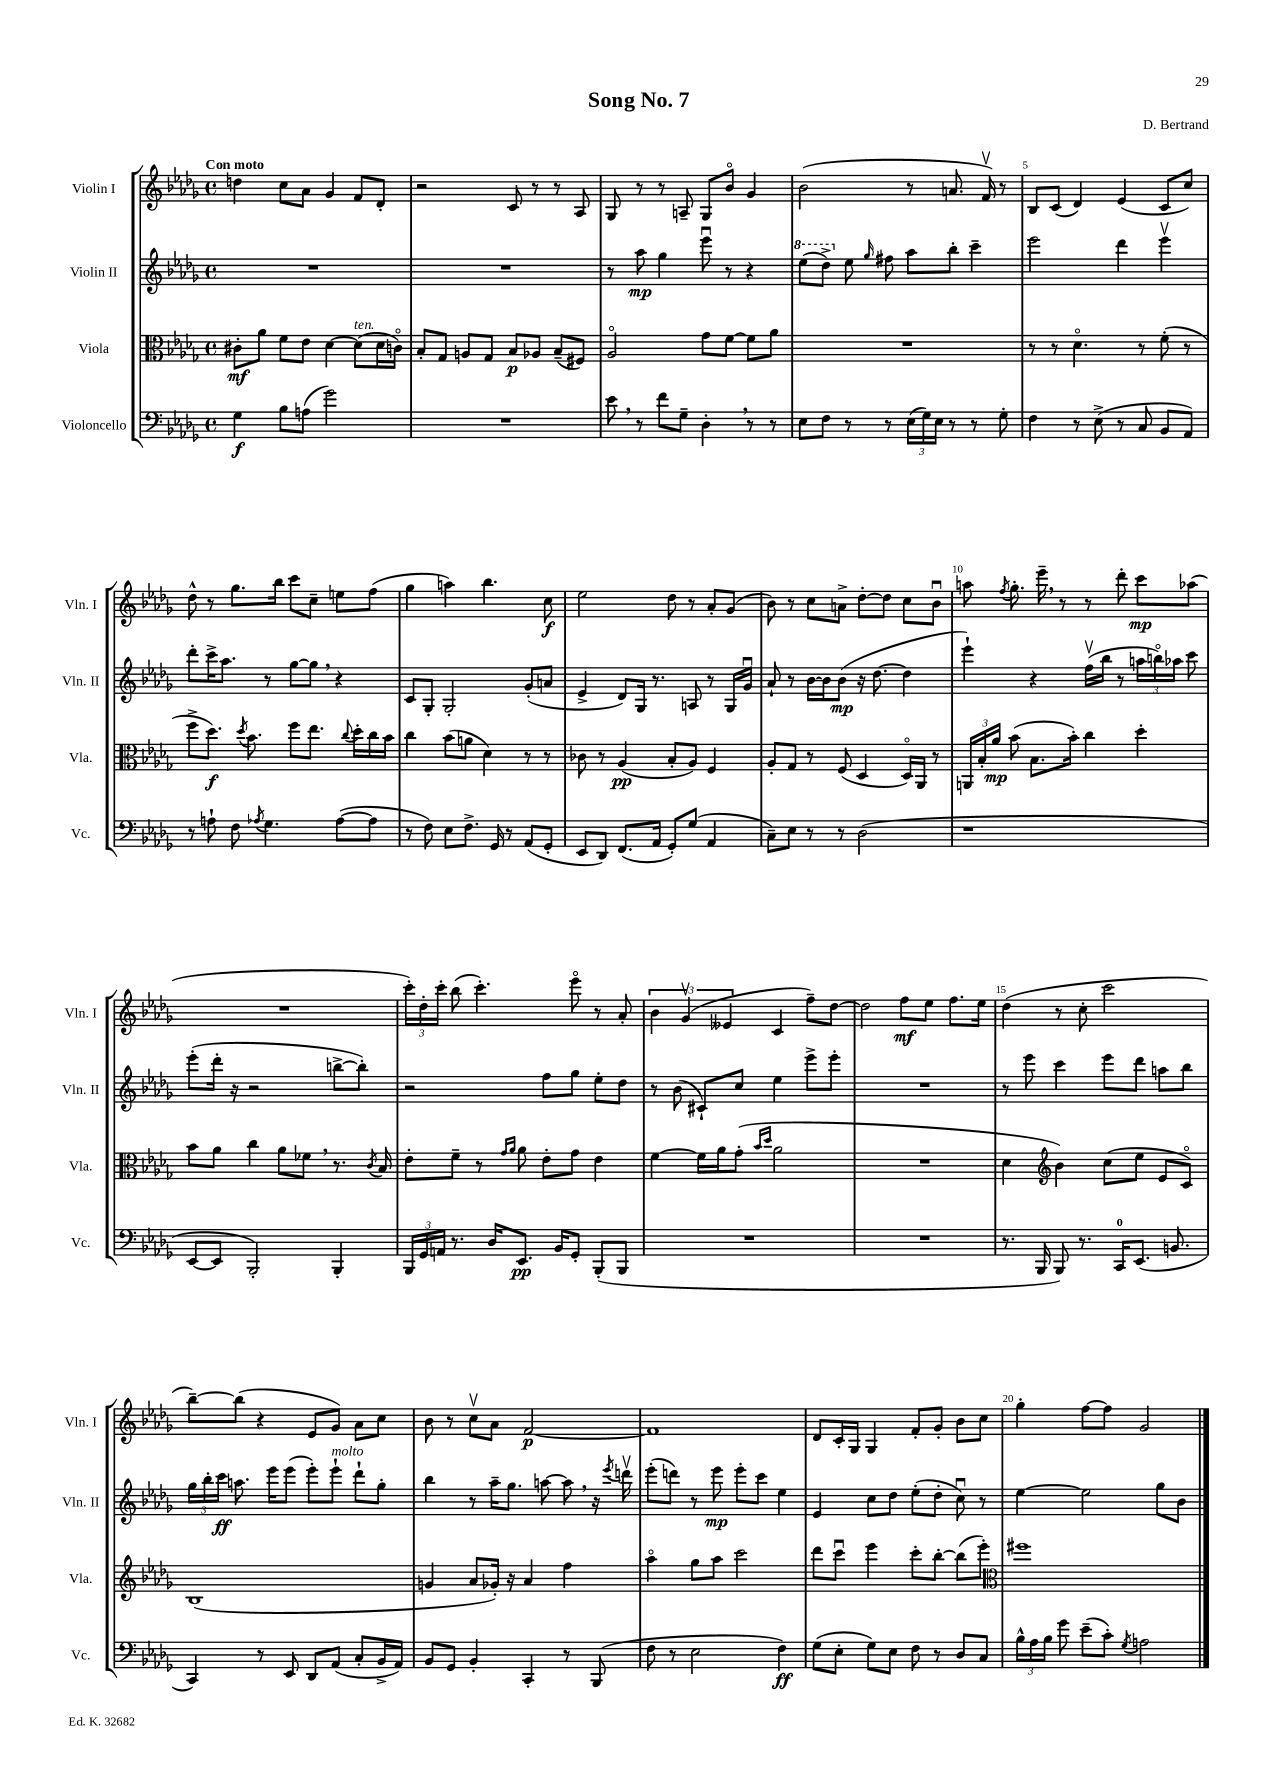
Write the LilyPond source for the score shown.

\header { title = "Song No. 7" composer = "D. Bertrand" }
<<
\new StaffGroup <<
\new Staff = "s0" \with { instrumentName = "Violin I" shortInstrumentName = "Vln. I" } {
    \clef treble \key des \major \defaultTimeSignature \time 4/4 \tempo "Con moto"
    \autoBeamOff d''4 c''8[ aes'8] ges'4 f'8[ des'8]-. |
    r2 c'8 r8 r8 aes8 |
    ges8 r8 r8 a8-- ges8[ bes'8]\flageolet ges'4 |
    bes'2( r8 a'8. f'16\upbow) r8 |
    bes8[ c'8]( des'4) ees'4( c'8[ c''8]) |
    des''8-^ r8 ges''8.[ bes''16] c'''8[ c''8]-- e''8[ f''8]( |
    ges''4 a''4) bes''4. c''8\f |
    ees''2 des''8 r8 aes'8[-. ges'8]( |
    bes'8) r8 c''8[ a'8]-> des''8[~-. des''8] c''8[ bes'8]\downbow |
    a''8 \acciaccatura { f''8 } ges''8.-. ees'''16-- \breathe r8 r8 des'''8-. c'''8[\mp aes''8]( |
    R1 |
    \tuplet 3/2 { c'''16[-.) des''16-. c'''16]-. } bes''8( c'''4.-.) ees'''8\flageolet r8 aes'8-. |
    \tuplet 3/2 { bes'4 ges'4\upbow( eeses'4 } c'4 f''8[--) des''8]~ |
    des''2 f''8[\mf ees''8] f''8.[ ees''16] |
    des''4( r8 c''8-. c'''2 |
    bes''8[~--) bes''8]( r4 ees'8[ ges'8]) aes'8[ c''8] |
    bes'8 r8 c''8[\upbow aes'8] f'2~\p |
    f'1 |
    des'8[ c'16-. ges16] ges4 f'8[-. ges'8]-. bes'8[ c''8] |
    ges''4-. f''8[~ f''8] ges'2 \bar "|." |
}
\new Staff = "s1" \with { instrumentName = "Violin II" shortInstrumentName = "Vln. II" } {
    \clef treble \key des \major \defaultTimeSignature \time 4/4
    \autoBeamOff R1 |
    R1 |
    r8 aes''8\mp ges''4 ees'''8\downbow r8 r4 |
    \ottava #1 ees'''8[( des'''8]->) \ottava #0 ees''8 \grace { ges''16 } fis''8 aes''8[ bes''8]-. c'''4-- |
    ees'''2 des'''4 ees'''4\upbow |
    des'''8[-. c'''16-> aes''8.] r8 ges''8[~ ges''8] \breathe r4 |
    c'8[ ges8]-. ges2-. ges'8[-.( a'8] |
    ees'4-> des'8[) ges16] r8. a8 r8 ges16[ ges'16]\downbow |
    aes'8-! r8 bes'16[~ bes'16 bes'8]\mp( r16 des''8.~ des''4 |
    ees'''4-!) r4 f''16[\upbow( bes''16] r8 \tuplet 3/2 { a''16[ b''16\flageolet) aes''16] } c'''8 |
    ees'''8[-.( des'''16]-. r16 r2 b''8[~-> b''8]-.) |
    r2 f''8[ ges''8] ees''8[-. des''8] |
    r8 bes'8( cis'8[-!) c''8] ees''4 ees'''8[-> ees'''8]-. |
    R1 |
    r8 ees'''8 c'''4 ees'''8[ des'''8] a''8[ bes''8] |
    \tuplet 3/2 { ges''16[ bes''16-. c'''16]\ff } a''8. ees'''16[ ees'''8]( ees'''8[-.) ees'''8]-!^\markup { \italic "molto" } des'''8[-! ges''8]-. |
    bes''4 r8 aes''16[-- ges''8.] a''8~ a''8 \breathe r16 \acciaccatura { ees'''8 } d'''16\upbow |
    ees'''8[-.( d'''8]) r8 ees'''8\mp ees'''8[-. c'''8] ees''4 |
    ees'4 c''8[ des''8] ees''8[-.( des''8]-. c''8\downbow) r8 |
    ees''4~ ees''2 ges''8[ bes'8] \bar "|." |
}
\new Staff = "s2" \with { instrumentName = "Viola" shortInstrumentName = "Vla." } {
    \clef alto \key des \major \defaultTimeSignature \time 4/4
    \autoBeamOff cis'8[-.\mf aes'8] f'8[ ees'8] des'4~ des'8[^\markup { \italic "ten." }( des'16 c'16]\flageolet) |
    bes8[-. ges8] a8[ ges8] bes8[\p aes8] bes8[--( fis8]) |
    aes2\flageolet ges'8[ f'8]~ f'8[ aes'8] |
    R1 |
    r8 r8 des'4.\flageolet r8 f'8-.( r8 |
    f''8[-> des''8.]\f) \acciaccatura { des''8 } bes'8. f''8[ ees''8.] \appoggiatura { c''8 } des''16[-. c''16 bes'16] |
    c''4 bes'8[( a'8] des'4) r8 r8 |
    ces'8 r8 aes4\pp( bes8[-. aes8]) f4 |
    aes8[-. ges8] r8 f8( des4 des16[\flageolet) aes,16] r8 |
    \tuplet 3/2 { a,16[ bes16-. aes'16]\mp } bes'8( bes8.[ bes'16]-.) c''4 des''4-. |
    bes'8[ aes'8] c''4 aes'8[ fes'8] \breathe r8. \acciaccatura { c'8 } bes16 |
    ees'8[-. f'8]-- r8 \grace { ges'16[ aes'16] } aes'8 ees'8[-. ges'8] ees'4 |
    f'4~ f'16[ aes'16 ges'8]-.( \grace { bes'16[ des''16] } aes'2 |
    R1 |
    des'4 \clef treble bes'4) c''8[( ees''8] ees'8[ c'8]\flageolet) |
    bes1( |
    g'4 aes'8[ ges'16]-.) r16 aes'4 f''4 |
    aes''4\flageolet ges''8[ aes''8] c'''2 |
    des'''8[ c'''8]\downbow ees'''4 c'''8[-. bes''8]~-. bes''8[( ees'''8]-.) |
    \clef alto fis''1 \bar "|." |
}
\new Staff = "s3" \with { instrumentName = "Violoncello" shortInstrumentName = "Vc." } {
    \clef bass \key des \major \defaultTimeSignature \time 4/4
    \autoBeamOff ges4\f bes8[ a8]( ges'2) |
    R1 |
    ees'8 \breathe r8 f'8[ ges8]-- des4-. \breathe r8 r8 |
    ees8[ f8] r8 r8 \tuplet 3/2 { ees16[( ges16) ees16] } r8 r8 ges8-. |
    f4 r8 ees8->( r8 c8 bes,8[ aes,8]) |
    r8 a8-! f8 \acciaccatura { aes8 } ges4. aes8[~( aes8] |
    r8 f8) ees8[ f8.]-> ges,16 r8 aes,8[( ges,8]-. |
    ees,8[ des,8]) f,8.[( aes,16] ges,8[-.) ges8]( aes,4 |
    c8[--) ees8] r8 r8 des2( |
    r1 |
    ees,8[~ ees,8] bes,,2-.) bes,,4-. |
    \tuplet 3/2 { bes,,16[ ges,16 a,16] } r8. des16[ ees,8.]\pp bes,16[ ges,8]-. bes,,8[-.( bes,,8] |
    R1 |
    R1 |
    r8. bes,,16 bes,,8) r8. c,16[-0 ees,8.]( b,8. |
    c,4) r8 ees,8 des,8[ aes,8]( c8[-. bes,16-> aes,16]) |
    bes,8[ ges,8] bes,4-. c,4-. r8 bes,,8( |
    f8 r8 ees2 f4\ff) |
    ges8[( ees8]-. ges8[) ees8] f8 r8 des8[ c8] |
    \tuplet 3/2 { bes16[-^ aes16 bes16] } ges'8 ees'8[--( c'8]-.) \acciaccatura { ges8 } a2 \bar "|." |
}
>>
>>
\layout { \context { \Score \override BarNumber.break-visibility = ##(#f #t #t) barNumberVisibility = #(every-nth-bar-number-visible 5) } }
